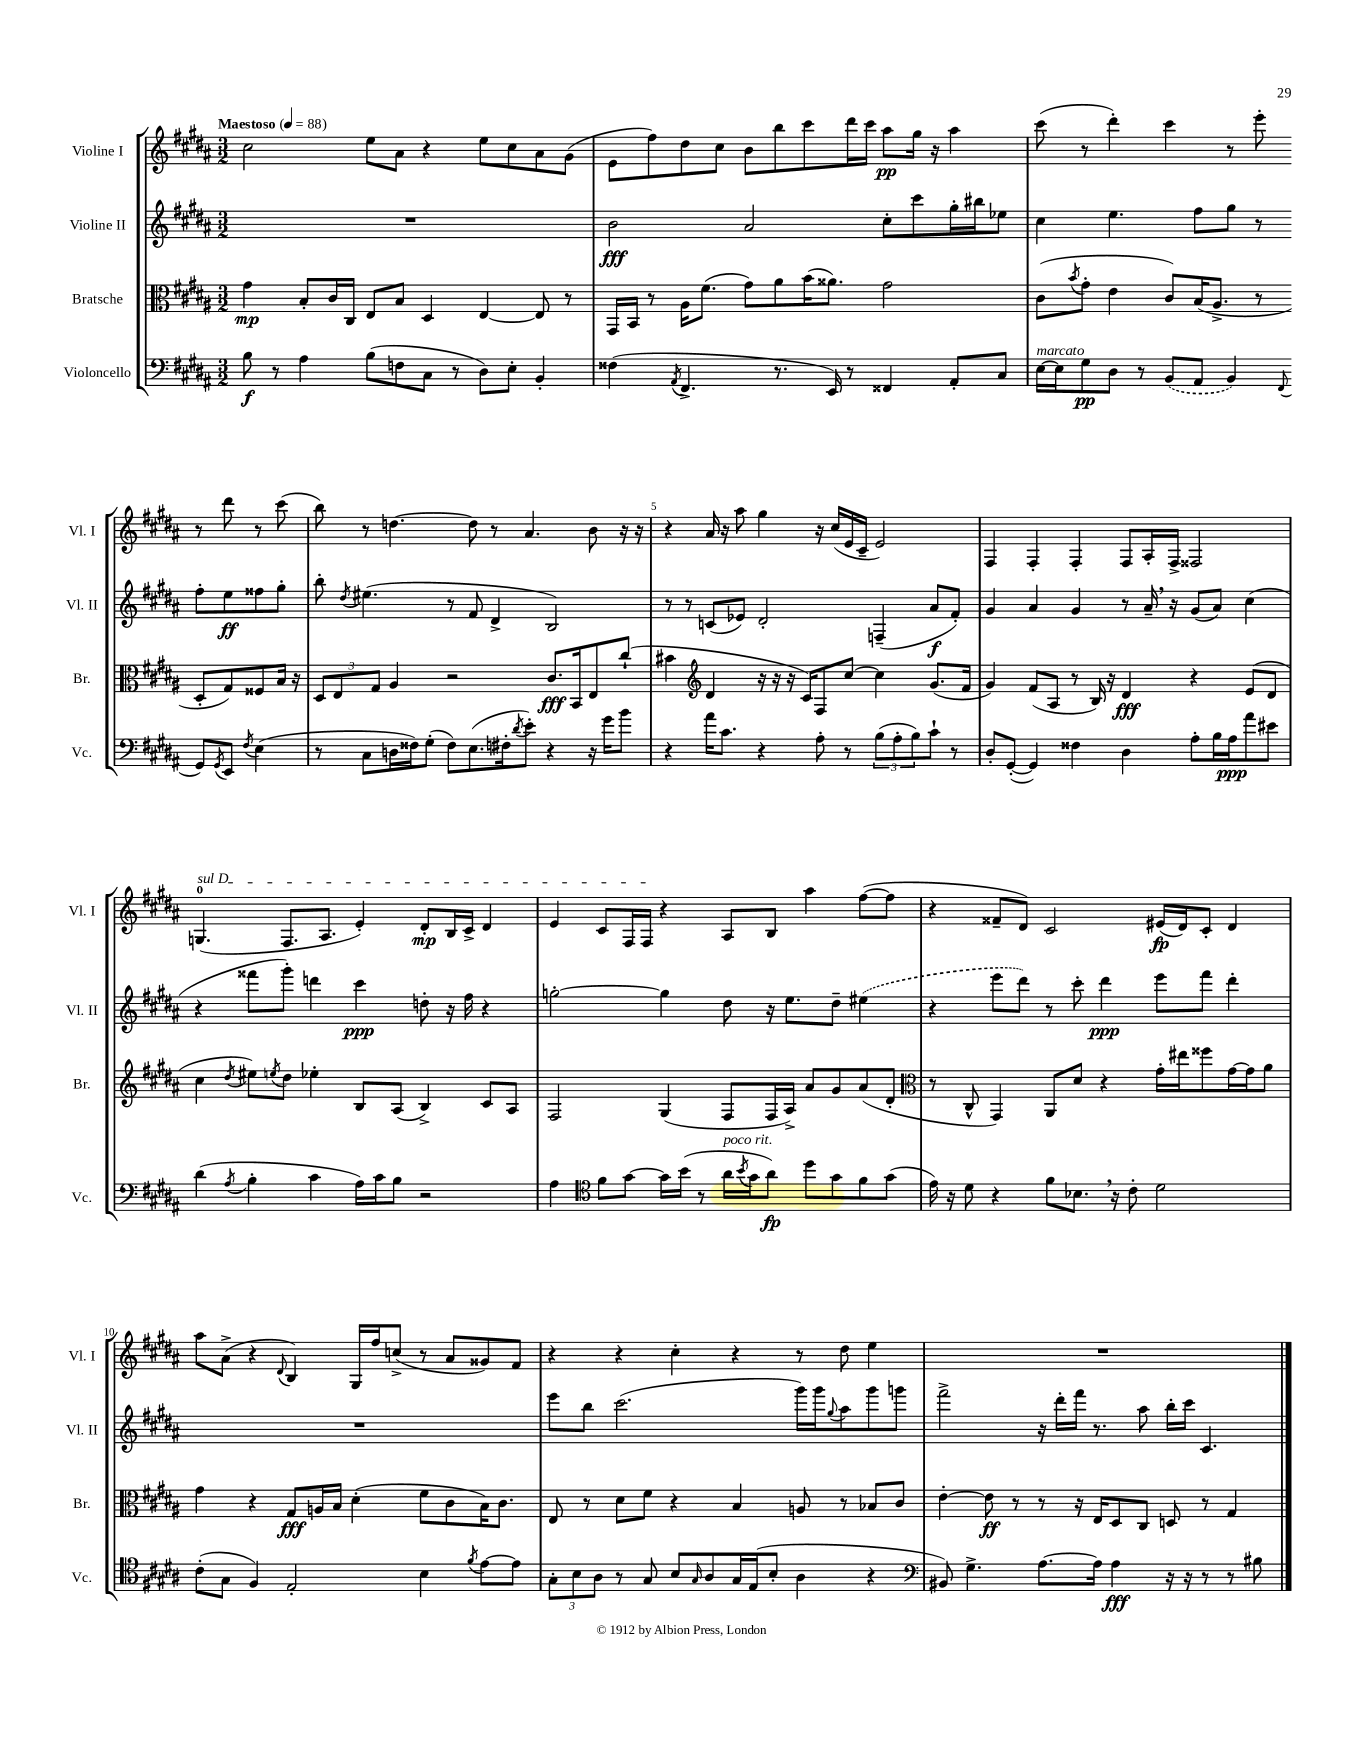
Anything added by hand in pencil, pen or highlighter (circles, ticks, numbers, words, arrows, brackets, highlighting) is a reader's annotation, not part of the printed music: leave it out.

**kern	**dynam	**kern	**dynam	**kern	**dynam	**kern	**dynam
*part4	*part4	*part3	*part3	*part2	*part2	*part1	*part1
*staff4	*staff4	*staff3	*staff3	*staff2	*staff2	*staff1	*staff1
*I"Violoncello	*	*I"Bratsche	*	*I"Violine II	*	*I"Violine I	*
*I'Vc.	*	*I'Br.	*	*I'Vl. II	*	*I'Vl. I	*
*clefF4	*	*clefC3	*	*clefG2	*	*clefG2	*
*k[f#c#g#d#a#]	*	*k[f#c#g#d#a#]	*	*k[f#c#g#d#a#]	*	*k[f#c#g#d#a#]	*
*M3/2	*	*M3/2	*	*M3/2	*	*M3/2	*
*MM88	*	*MM88	*	*MM88	*	*MM88	*
=1	=1	=1	=1	=1	=1	=1	=1
!	!	!	!	!	!	!LO:TX:a:B:t=Maestoso	!
8B\	f	4g#\	mp	1.r	.	2cc#\	.
8r	.	.	.	.	.	.	.
4A#\	.	8B'/L	.	.	.	.	.
.	.	16c#/L	.	.	.	.	.
.	.	16C#/JJ	.	.	.	.	.
(8B\L	.	8E/L	.	.	.	8ee\L	.
8Fn\	.	8B/J	.	.	.	8a#\J	.
8C#\J	.	4D#/	.	.	.	4r	.
8r	.	.	.	.	.	.	.
8D#\L)	.	[4E/	.	.	.	8ee\L	.
8E'\J	.	.	.	.	.	8cc#\	.
4BB'/	.	8E/]	.	.	.	8a#\	.
.	.	8r	.	.	.	(8g#\J	.
=2	=2	=2	=2	=2	=2	=2	=2
(4F##X\	.	16GG#/LL	.	2b\	fff	8e\L	.
.	.	16BB/JJ	.	.	.	.	.
.	.	8r	.	.	.	8ff#\)	.
8qAA#/	.	.	.	.	.	.	.
4.FF#^/	.	16A#\KL	.	.	.	8dd#\	.
.	.	(8.f#\J	.	.	.	.	.
.	.	.	.	.	.	8cc#\J	.
.	.	8g#\L)	.	2a#/	.	8b\L	.
8.r	.	8a#\	.	.	.	8bb\	.
.	.	(16b\K	.	.	.	8ccc#\	.
16EE/)	.	8.a##X\J)	.	.	.	.	.
8r	.	.	.	.	.	16ddd#\L	.
.	.	.	.	.	.	16ccc#\JJ	.
4FF##X/	.	2g#\	.	8cc#'\L	.	8aa#\L	pp
.	.	.	.	8ccc#\	.	16gg#\Jk	.
.	.	.	.	.	.	16r	.
8AA#'/L	.	.	.	16gg#'\L	.	4aa#\	.
.	.	.	.	16bb#X\J	.	.	.
8C#/J	.	.	.	8ee-X\J	.	.	.
=3	=3	=3	=3	=3	=3	=3	=3
!LO:TX:a:i:t=marcato	!	!	!	!	!	!	!
[16E\LL	.	(8c#\L	.	4cc#\	.	(8ccc#\	.
16E\J]	.	.	.	.	.	.	.
.	.	8qb/	.	.	.	.	.
8G#\	pp	8g#'\J	.	.	.	8r	.
8D#\J	.	4e\	.	4.ee\	.	4ddd#'\)	.
8r	.	.	.	.	.	.	.
(8BB/L	.	8c#/L)	.	.	.	4ccc#\	.
8AA#/J	.	(16B/K	.	8ff#\L	.	.	.
.	.	8.A#^/J	.	.	.	.	.
4BB/)	.	.	.	8gg#\J	.	8r	.
.	.	8r	.	8r	.	8eee'\	.
8qqFF#/	.	.	.	.	.	.	.
8GG#/L	.	8D#'/L	.	8ff#'\L	.	8r	.
8qGG#/	.	.	.	.	.	.	.
8EE/J	.	8G#/)	.	8ee\	ff	8ddd#\	.
8qF#/	.	.	.	.	.	.	.
(4E\	.	8F##X/	.	8ff##X\	.	8r	.
.	.	16B/Jk	.	8gg#'\J	.	(8ccc#\	.
.	.	16r	.	.	.	.	.
!!LO:LB:g=z
=4	=4	=4	=4	=4	=4	=4	=4
8r	.	12D#/L	.	8bb'\	.	8bb\)	.
.	.	12E/	.	.	.	.	.
.	.	.	.	8qdd#/	.	.	.
8C#\L	.	.	.	(4.ee#X\	.	8r	.
.	.	12G#/J	.	.	.	.	.
16Dn\L	.	4A#/	.	.	.	[4.ddn\	.
16F##X\J)	.	.	.	.	.	.	.
(8G#'\J	.	.	.	.	.	.	.
8F##\L)	.	2r	.	8r	.	.	.
(8.E\	.	.	.	8f#/	.	8dd\]	.
.	.	.	.	4d#^/	.	8r	.
16F#X'\k	.	.	.	.	.	.	.
8qd#/	.	.	.	.	.	.	.
8e'\J)	.	.	.	.	.	4.a#/	.
4r	.	8.c#/L	fff	2B/)	.	.	.
.	.	16BB/k	.	.	.	.	.
16r	.	8E/	.	.	.	8b\	.
16g#\KL	.	.	.	.	.	.	.
8b\J	.	(8cc#`/J	.	.	.	16r	.
.	.	.	.	.	.	16r	.
=5	=5	=5	=5	=5	=5	=5	=5
4r	.	4b#X\	.	8r	.	4r	.
.	.	.	.	8r	.	.	.
*	*	*clefG2	*	*	*	*	*
16a#\KL	.	4d#/	.	(8cn/L	.	16a#/	.
8.c#\J	.	.	.	.	.	16r	.
.	.	.	.	8e-X/J)	.	8aa#\	.
4r	.	16r	.	2d#'/	.	4gg#\	.
.	.	16r	.	.	.	.	.
.	.	16r	.	.	.	.	.
.	.	16c#/KL)	.	.	.	.	.
8A#'\	.	8F#/	.	.	.	16r	.
.	.	.	.	.	.	(16cc#/LL	.
8r	.	[8cc#/J	.	.	.	16e/	.
.	.	.	.	.	.	16c#~/JJ	.
(12B\L	.	4cc#\]	.	(4Fn~/	.	2e/)	.
12A#'\	.	.	.	.	.	.	.
12B\)	.	.	.	.	.	.	.
8c#`\J	.	(8.g#/L	.	8a#/L	f	.	.
8r	.	.	.	8f#'/J)	.	.	.
.	.	16f#/Jk	.	.	.	.	.
=6	=6	=6	=6	=6	=6	=6	=6
8D#'/L	.	4g#/)	.	4g#/	.	4F#/	.
([8GG#'/J	.	.	.	.	.	.	.
4GG#/])	.	(8f#/L	.	4a#/	.	4F#'/	.
.	.	8A#/J	.	.	.	.	.
4F##X\	.	8r	.	4g#/	.	4F#'/	.
.	.	16B/)	.	.	.	.	.
.	.	16r	.	.	.	.	.
4D#\	.	4d#/	fff	8r	.	8F#/L	.
.	.	.	.	16a#~,/	.	16A#'/L	.
.	.	.	.	16r	.	16F#^/JJ	.
8A#'\L	.	4r	.	(8g#/L	.	2F##X/	.
16B\L	.	.	.	8a#/J)	.	.	.
16A#\J	ppp	.	.	.	.	.	.
8a#\	.	(8e/L	.	(4cc#\	.	.	.
8e#X\J	.	8d#/J	.	.	.	.	.
!!LO:LB:g=z
=7	=7	=7	=7	=7	=7	=7	=7
!	!	!	!	!	!	!LO:TX:a:i:t=sul D	!
(4d#\	.	4cc#\	.	4r	.	(4.Gn/	.
8qA#/	.	8qdd#/	.	.	.	.	.
4B'\	.	8ee#X\L)	.	8fff##X\L	.	.	.
.	.	8qeen/	.	.	.	.	.
.	.	8dd#\J	.	8ggg#'\J)	.	8.F#/L	.
4c#\	.	4ee-X'\	.	4dddn\	.	.	.
.	.	.	.	.	.	8.A#/J	.
16A#\LL)	.	8B/L	.	4ccc#\	ppp	4e'/)	.
16c#\J	.	.	.	.	.	.	.
8B\J	.	(8A#/J	.	.	.	.	.
2r	.	4B^/)	.	8ddn'\	.	8d#'/L	mp
.	.	.	.	16r	.	16B/L	.
.	.	.	.	16ff#\	.	16c#^/JJ	.
.	.	8c#/L	.	4r	.	4d#/	.
.	.	8A#/J	.	.	.	.	.
=8	=8	=8	=8	=8	=8	=8	=8
4A#\	.	2F#/	.	[2ggn'\	.	4e/	.
*clefC4	*	*	*	*	*	*	*
8f#\L	.	.	.	.	.	8c#/L	.
[8g#\J	.	.	.	.	.	16F#/L	.
.	.	.	.	.	.	16F#/JJ	.
16g#\LL]	.	(4G#/	.	4gg\]	.	4r	.
(16b\JJ	.	.	.	.	.	.	.
8r	.	.	.	.	.	.	.
!LO:TX:a:i:t=poco rit.	!	!	!	!	!	!	!
16a#\LL	.	8F#/L	.	8dd#\	.	8A#/L	.
8qb/	.	.	.	.	.	.	.
16g#\J	.	.	.	.	.	.	.
8a#\J)	fp	16F#/L	.	16r	.	8B/J	.
.	.	16A#^/JJ)	.	8.ee\L	.	.	.
8dd#\L	.	8a#/L	.	.	.	4aa#\	.
8g#\	.	8g#/	.	8dd#~\J	.	.	.
8f#\	.	(8a#/	.	(4ee#X\	.	([8ff#\L	.
(8g#\J	.	8d#'/J	.	.	.	8ff#\J]	.
=9	=9	=9	=9	=9	=9	=9	=9
*	*	*clefC3	*	*	*	*	*
16e\)	.	8r	.	4r	.	4r	.
16r	.	.	.	.	.	.	.
8d#\	.	8C#^^/	.	.	.	.	.
4r	.	4GG#/)	.	8eee\L	.	8f##X~/L	.
.	.	.	.	8ddd#\J)	.	8d#/J)	.
8f#\L	.	8AA#/L	.	8r	.	2c#/	.
8.B-X,\J	.	8d#/J	.	8ccc#'\	.	.	.
.	.	4r	.	4ddd#\	ppp	.	.
16r	.	.	.	.	.	.	.
8c#'\	.	.	.	.	.	.	.
2d#\	.	16g#'\LL	.	8eee\L	.	(16e#X/LL	fp
.	.	16ee#X\J	.	.	.	16d#/J)	.
.	.	8ff##X\	.	8fff#\J	.	8c#'/J	.
.	.	[16g#\L	.	4ddd#'\	.	4d#/	.
.	.	16g#\J]	.	.	.	.	.
.	.	8a#\J	.	.	.	.	.
!!LO:LB:g=z
=10	=10	=10	=10	=10	=10	=10	=10
(8c#'\L	.	4g#\	.	1.r	.	8aa#\L	.
8G#\J	.	.	.	.	.	(8a#^\J	.
4F#/)	.	4r	.	.	.	4r	.
.	.	.	.	.	.	8qqd#/	.
2E'/	.	8G#/L	fff	.	.	4B/)	.
.	.	16An/L	.	.	.	.	.
.	.	16B/JJ	.	.	.	.	.
.	.	(4d#'\	.	.	.	16G#/LL	.
.	.	.	.	.	.	16ff#/J	.
.	.	.	.	.	.	(8ccn^/J	.
4B\	.	8f#\L	.	.	.	8r	.
.	.	8c#\	.	.	.	8a#/L	.
8qf#/	.	.	.	.	.	.	.
[8e\L	.	16B\K)	.	.	.	8g##X/)	.
.	.	8.c#\J	.	.	.	.	.
8e\J]	.	.	.	.	.	8f#/J	.
=11	=11	=11	=11	=11	=11	=11	=11
12G#'\L	.	8E/	.	8eee\L	.	4r	.
12B\	.	.	.	.	.	.	.
.	.	8r	.	8bb\J	.	.	.
12A#\J	.	.	.	.	.	.	.
8r	.	8d#\L	.	(2.ccc#\	.	4r	.
8G#/	.	8f#\J	.	.	.	.	.
8B/L	.	4r	.	.	.	4cc#'\	.
16qqG#/	.	.	.	.	.	.	.
8A#/	.	.	.	.	.	.	.
16G#/L	.	4B/	.	.	.	4r	.
(16E/J	.	.	.	.	.	.	.
8B'/J	.	.	.	.	.	.	.
4A#\	.	8An/	.	16ggg#\LL)	.	8r	.
.	.	.	.	16ggg#\J	.	.	.
.	.	.	.	8qqgg#/	.	.	.
.	.	8r	.	8aa#\	.	8dd#\	.
4r	.	8B-X/L	.	8ggg#\	.	4ee\	.
.	.	8c#/J	.	8gggn\J	.	.	.
=12	=12	=12	=12	=12	=12	=12	=12
*clefF4	*	*	*	*	*	*	*
8BB#X/)	.	[4e'\	.	2fff#^\	.	1.r	.
4.G#^\	.	.	.	.	.	.	.
.	.	8e\]	ff	.	.	.	.
.	.	8r	.	.	.	.	.
[8.A#\L	.	8r	.	16r	.	.	.
.	.	.	.	16ddd#'\LL	.	.	.
.	.	16r	.	16fff#\JJ	.	.	.
16A#\Jk]	.	16E/KL	.	8.r	.	.	.
4A#\	fff	8D#/	.	.	.	.	.
.	.	8C#/J	.	8aa#\	.	.	.
16r	.	8Dn/	.	16bb'\LL	.	.	.
16r	.	.	.	16ccc#\JJ	.	.	.
8r	.	8r	.	4.c#/	.	.	.
8r	.	4G#/	.	.	.	.	.
8B#X\	.	.	.	.	.	.	.
==	==	==	==	==	==	==	==
*-	*-	*-	*-	*-	*-	*-	*-
